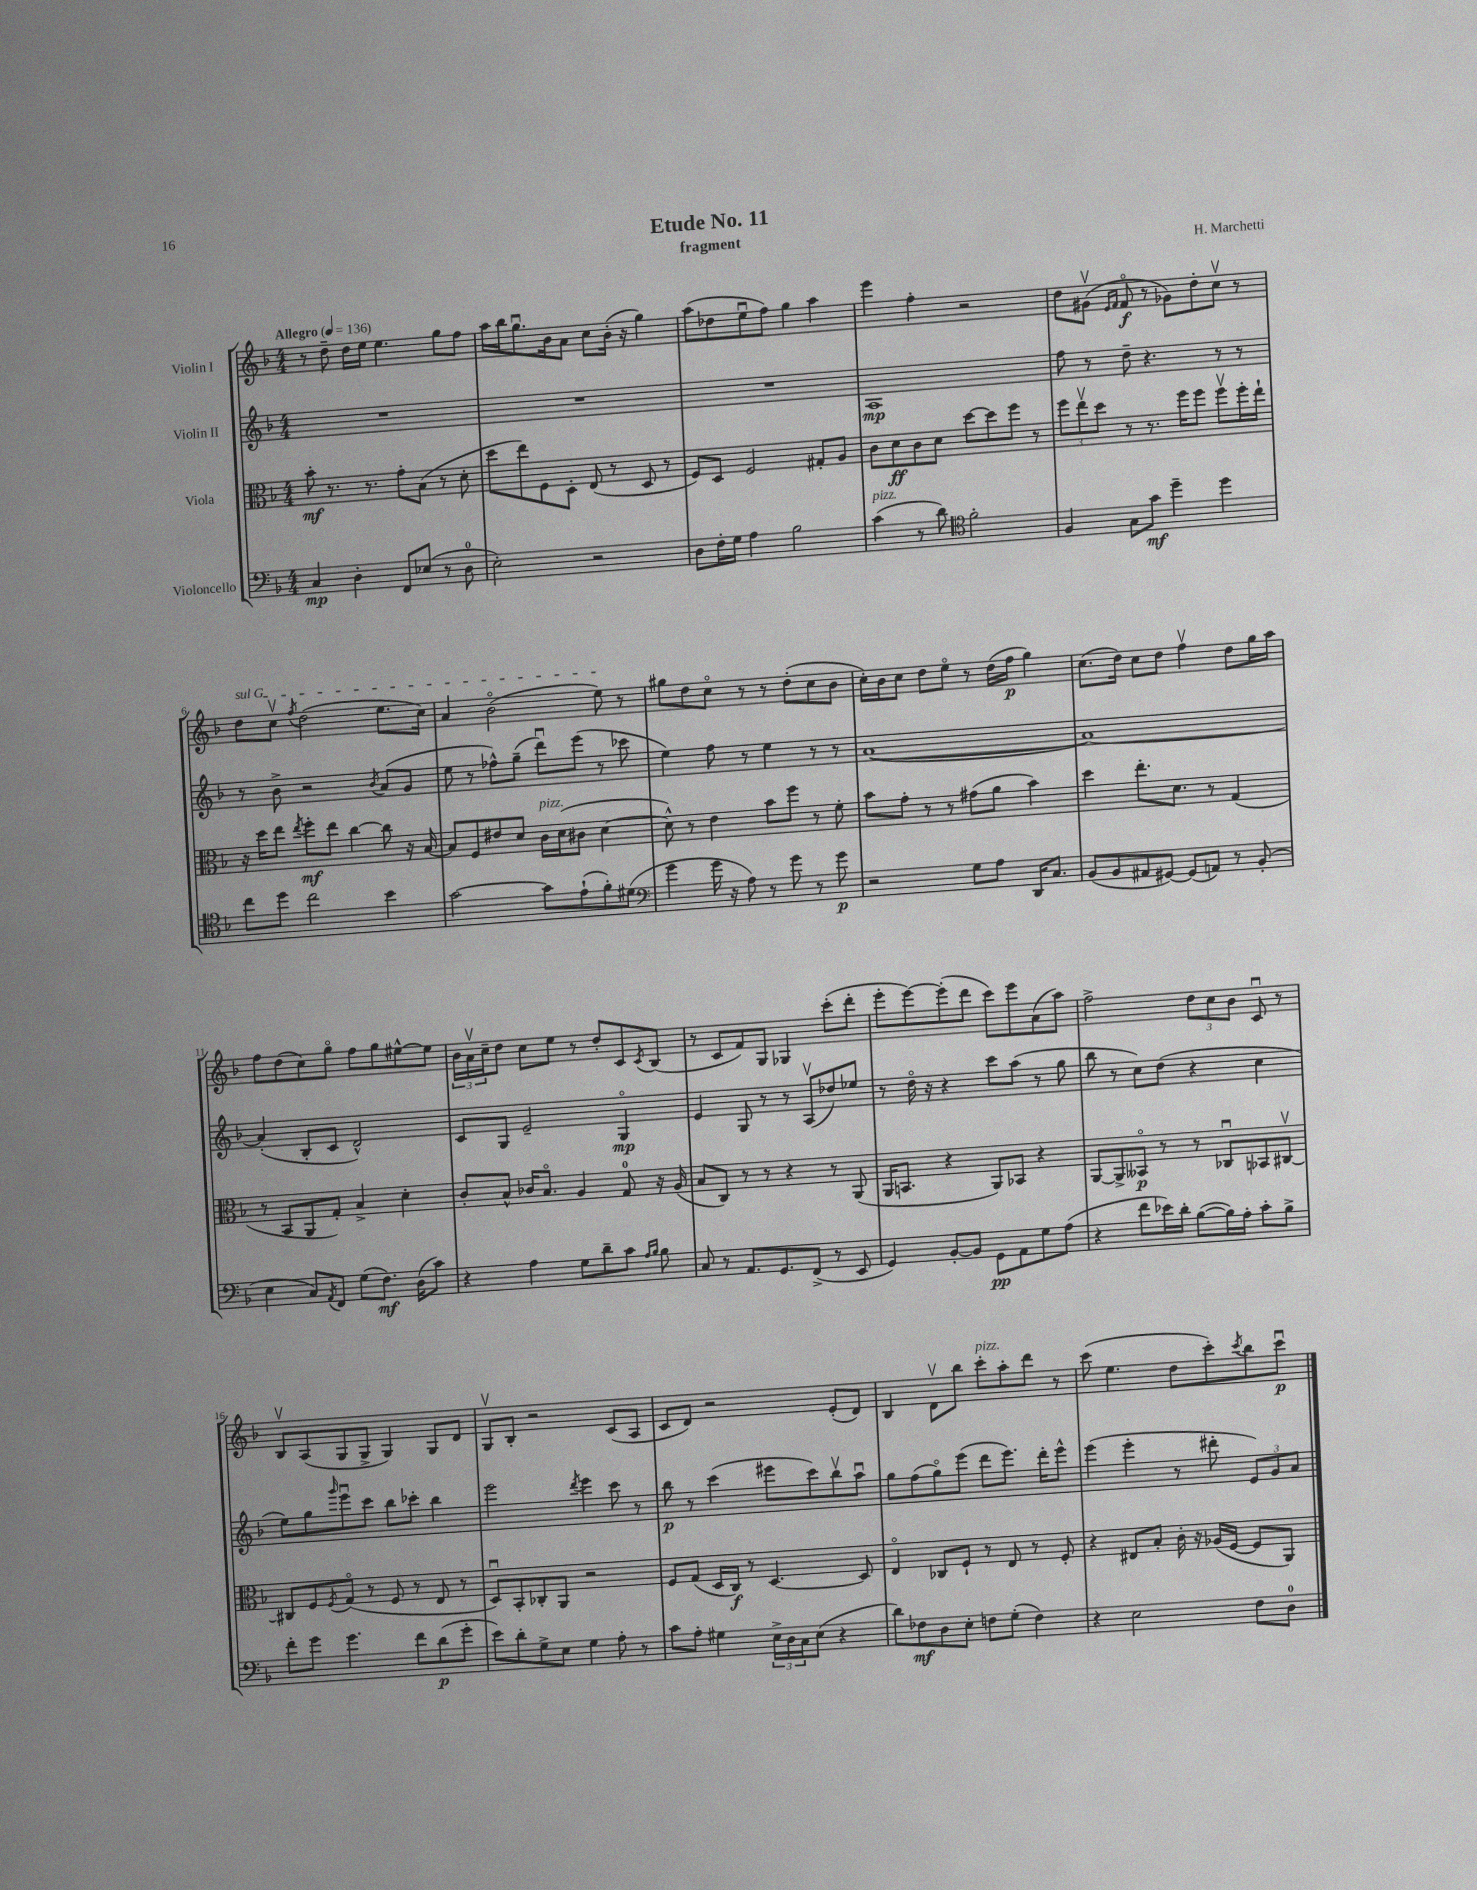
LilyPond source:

\header { title = "Etude No. 11" composer = "H. Marchetti" subtitle = "fragment" }
<<
\new StaffGroup <<
\new Staff = "s0" \with { instrumentName = "Violin I" } {
    \clef treble \key f \major \numericTimeSignature \time 4/4 \tempo "Allegro" 4 = 136
    r8 d''8-- d''16 e''16 e''4. g''8 f''8 |
    a''16 bes''16 g''8.\downbow bes'16 a'8 c''8 bes'16-.( r16 g''4) |
    a''8( des''8 e''8\downbow f''8) g''4 a''4 |
    e'''4 f''4-. r2 |
    d''8 gis'8\upbow( \grace { e'16 f'16 } f'8\flageolet\f r8 ges'8) d''8-. c''8\upbow r8 |
    \once \override TextSpanner.bound-details.left.text = \markup { \italic "sul G" } d''8\startTextSpan c''8\upbow \acciaccatura { f''8 } d''2( e''8. c''16) |
    a'4 bes'2\flageolet( e''8\stopTextSpan) r8 |
    gis''8 d''8 c''8\flageolet r8 r8 d''8-.( c''8 bes'8 |
    c''16-.) bes'16 c''8 d''8 e''8\flageolet r8 d''16( f''16\p g''4) |
    c''8.( d''16) c''8 d''8 f''4\upbow d''8 g''16 a''16 |
    f''8 d''8( c''8) g''8\flageolet f''8 g''8 eis''8~-^ eis''8 |
    \tuplet 3/2 { bes'16 a'16\upbow c''16-- } d''8 c''8 e''8 r8 d''8-. c'8 \acciaccatura { c'8 } bes8( |
    r8 c'8 f'8) g8 ges4 c'''8-.( d'''8-. |
    e'''8-. e'''8~) e'''8-.( d'''8 c'''8) e'''8 a'8( a''8) |
    f''2-> \tuplet 3/2 { d''8 c''8 bes'8 } c'8\downbow r8 |
    bes8\upbow a8( g8 g8-> g4) g8 d'8 |
    g8\upbow bes8-. r2 c'8( a8 |
    c'8 d'8) r2 e'8-.( d'8) |
    bes4 d'8\upbow bes''8 c'''8-.^\markup { \italic "pizz." } a''8-. d'''8 r8 |
    c'''8( e''4. d''8 c'''8-.) \acciaccatura { c'''8 } bes''8 c'''8\downbow\p \bar "|." |
}
\new Staff = "s1" \with { instrumentName = "Violin II" } {
    \clef treble \key f \major \numericTimeSignature \time 4/4
    R1 |
    R1 |
    R1 |
    a1\mp |
    f''8 r8 d''8-- r4. r8 r8 |
    r8 bes'8-> r2 \acciaccatura { bes'8 } a'8( g'8 |
    e''8 r8 fes''8-^) g''8--( d'''8\downbow) e'''8( r8 ces'''8 |
    e''4) f''8 r8 e''4 r8 r8 |
    a'1~( |
    a'1~) |
    a'4-.( bes8-. c'8 d'2-^) |
    c'8 g8 e'2-- g4\flageolet\mp |
    e'4 g8 r8 r8 a8\upbow( des''8) ees''8 |
    r8 d''16\flageolet r16 r4 c'''8 a''8( r8 g''8 |
    bes''8 r8 c''8) d''8( r4 c''4 |
    e''8) g''8 \grace { g'''16 } e'''8\downbow c'''8 bes''8 ces'''8-. bes''4 |
    e'''2 \acciaccatura { d'''8 } e'''4 c'''8 r8 |
    bes''8\p r8 c'''4( eis'''8 c'''8) bes''8\upbow a''8\downbow |
    g''8 f''8( g''8\flageolet) e'''8( d'''8 e'''8.) d'''16-. e'''8-^ |
    e'''4( e'''4-. r8 dis'''8-. \tuplet 3/2 { e'8) g'8 a'8 } \bar "|." |
}
\new Staff = "s2" \with { instrumentName = "Viola" } {
    \clef alto \key f \major \numericTimeSignature \time 4/4
    bes'8-.\mf r8. r8. g'8-. bes8( r8 d'8-. |
    d''8 e''8) f8 d8-. e8( r8 d8 r8 |
    f8) d8 f2 gis8-. a8 |
    c'8 d'8\ff c'8 d'8 d''8~ d''8 f''8 r8 |
    \tuplet 3/2 { f''8 e''8\upbow d''8 } r8 r8. f''16 f''8 f''8\upbow f''16-. e''16-! |
    r16 d''16 e''8 \acciaccatura { e''8 } f''8-.\mf e''8 c''4~ c''8 r16 bes16~ |
    bes8 f8 eis'8 d'8 c'16^\markup { \italic "pizz." } d'16( cis'8 d'4~ |
    d'8-^) r8 e'4 bes'8 f''8 r8 f'8-. |
    bes'8 g'8-. r8 r8 gis'8( a'8 bes'4) |
    d''4 e''8.-. d'8. r8 g4( |
    r8 bes,8 a,8 g8-.) bes4-> d'4-. |
    c'8-. bes8-^ ces'16 bes8.\flageolet a4 g8-0 r16 a16( |
    bes8 c8) r8 r8 r4 r8 a,8( |
    a,16 b,8. r4 a,8) bes,8 r4 |
    a,8~ a,8-> beses,8\flageolet\p r8 r8 ces8\downbow bes,8 cis8~\upbow |
    cis8 f8 \acciaccatura { f8 } g8\flageolet( r8 f8 r8 e8 r8 |
    d8\downbow) bes,8-. ces8-. a,8 r2 |
    f8 g8( d16 c16\f) r8 d4.~ d8 |
    e4\flageolet ces8 f8-! r8 e8 r8 f8-. |
    r4 eis8 bes8-. c'16-. r16 aes16( f16~ f8 a,8) \bar "|." |
}
\new Staff = "s3" \with { instrumentName = "Violoncello" } {
    \clef bass \key f \major \numericTimeSignature \time 4/4
    c4\mp d4-. f,8 ees8( r8 d8-0 |
    e2-.) r2 |
    d8 f16-. g16 a4 bes2 |
    c'4^\markup { \italic "pizz." }( r8 d'8) \clef tenor f'2-. |
    f4 g8 g'8\mf d''4-- d''4 |
    c''8 d''8 c''2 bes'4 |
    g'2~ g'8 e'8-!( f'8-.) dis'8( |
    \clef bass g'4 g'16 r16 a8) r8 g'8 r8 g'8\p |
    r2 g8 a8 d,16 c8. |
    bes,8( bes,8 ais,8 gis,8~) gis,8( a,8) r8 bes,8-.( |
    e4 c8) \acciaccatura { a,8 } f,8 g8( f8.\mf) d16( c'8) |
    r4 a4 g8 d'8-- c'8 \grace { a16 bes16 } bes8 |
    c8 r8 a,8. g,8. f,8->( r8 e,8 |
    g,4) bes,8~-. bes,8 g,8\pp a,8 g8 a8( |
    r4 f'8 ees'16) d'16-. bes8~( bes16) a16-. c'8-. bes8-> |
    f'8-. g'8 g'4. f'8 d'8\p( g'8-. |
    e'8) d'8-. g8-> e8 g4 a8-. r8 |
    c'8 a8-. gis4 \tuplet 3/2 { e16-> d16 c16 } e8( r4 |
    d'8) fes8\mf d8 e8-. f8 g8-.( f4) |
    r4 e2 f8 d8-0 \bar "|." |
}
>>
>>
